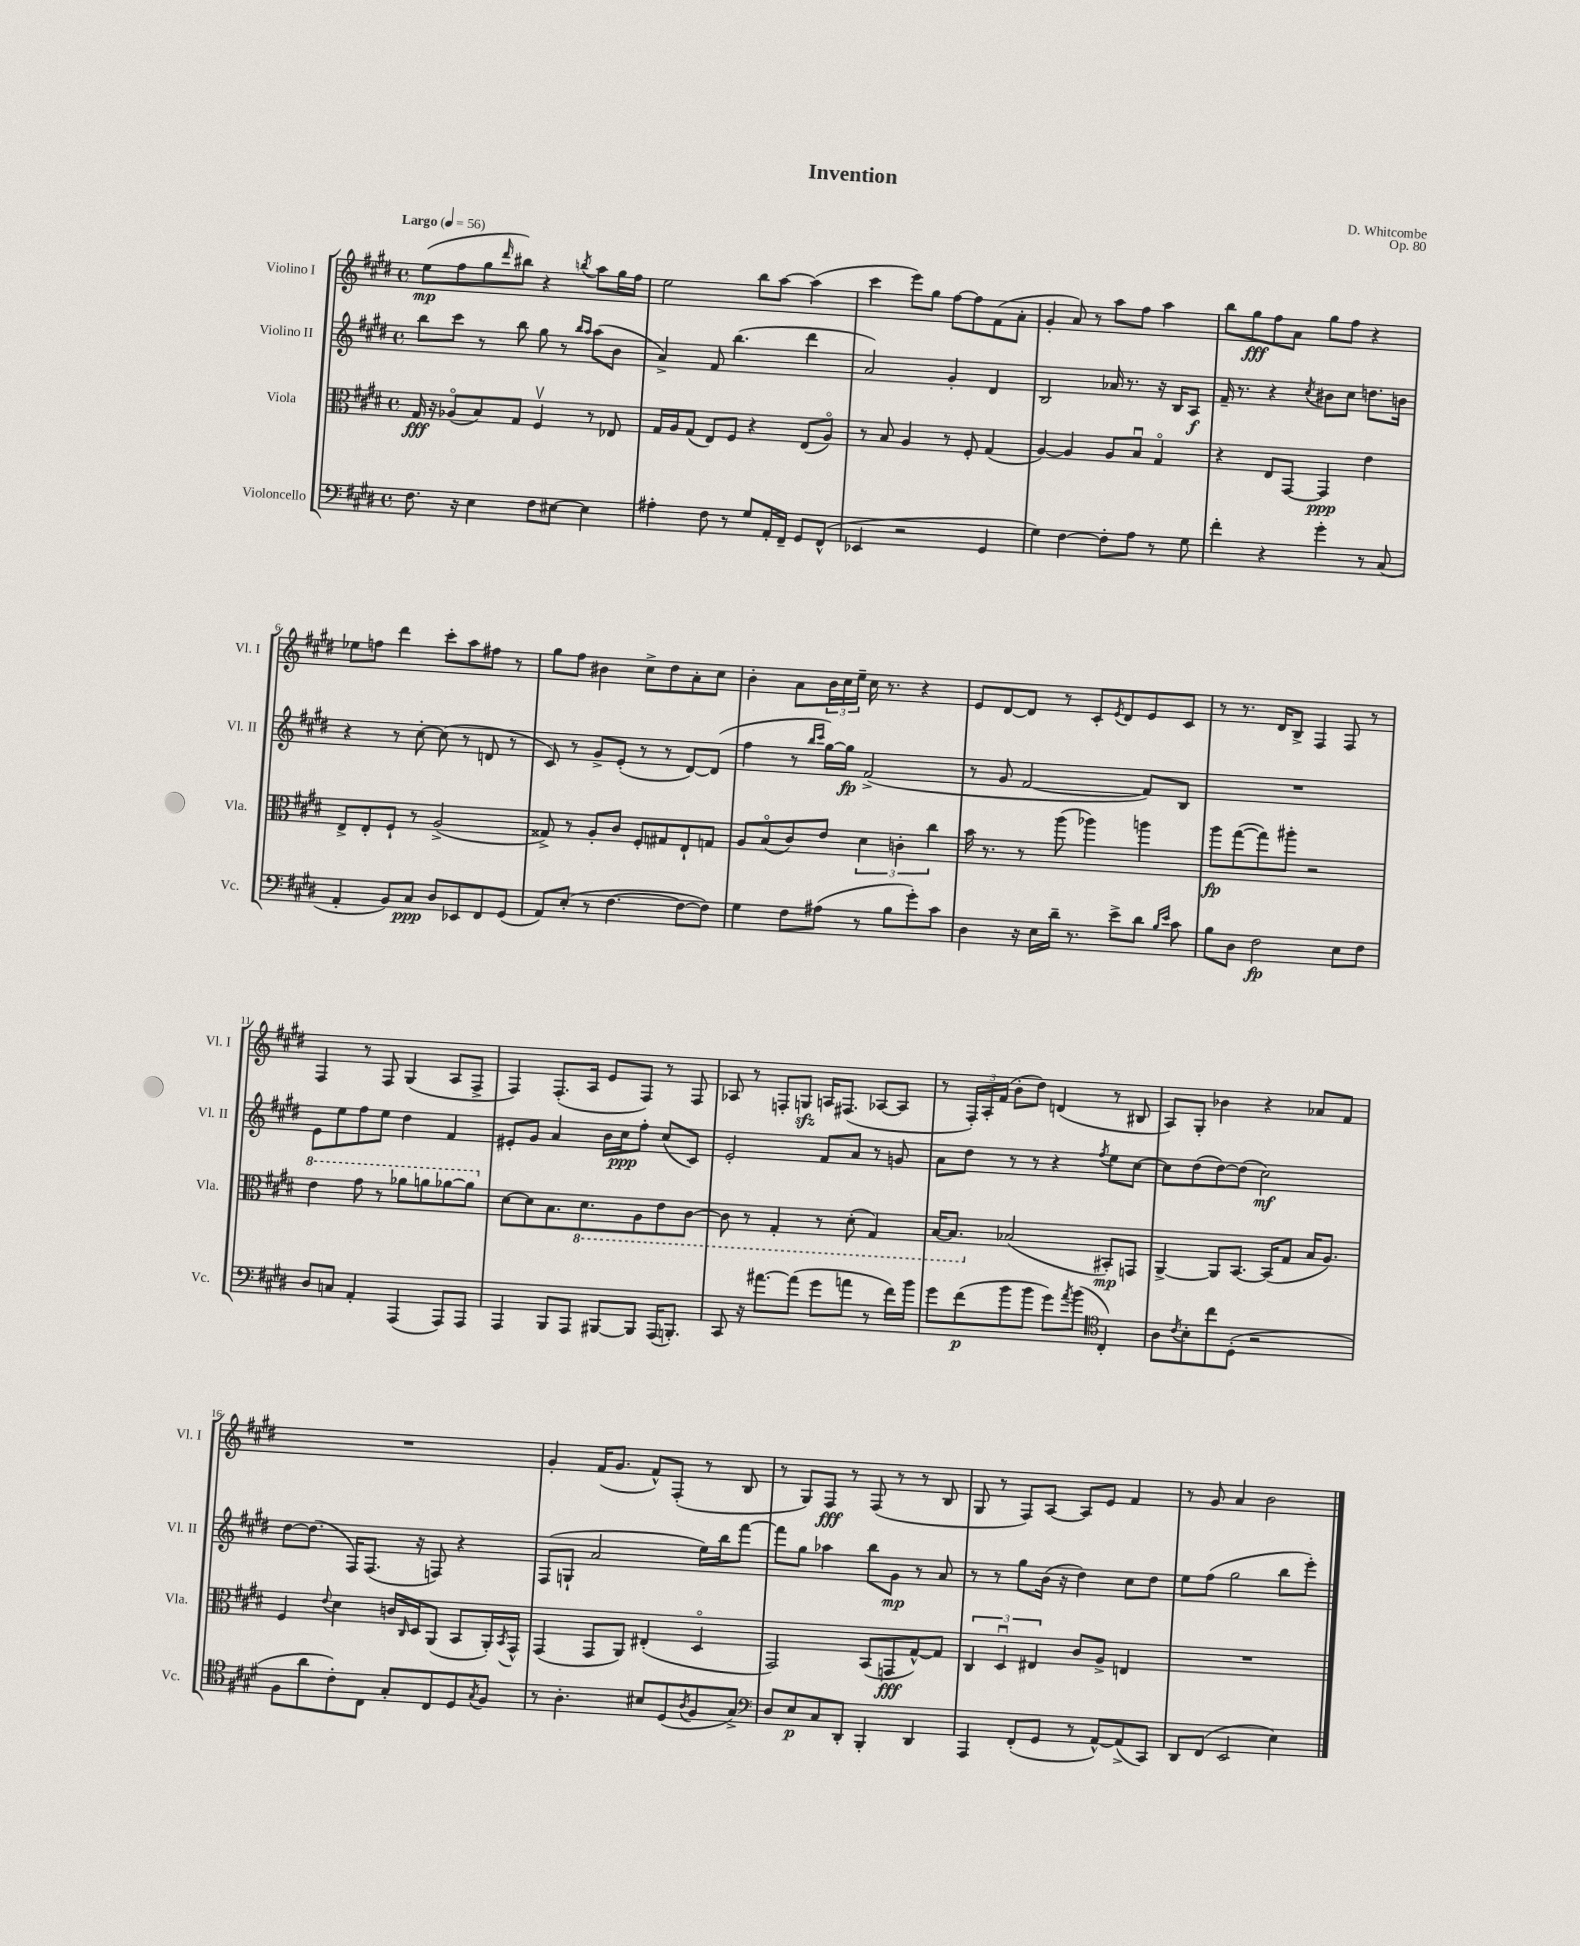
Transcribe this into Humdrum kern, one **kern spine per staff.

**kern	**dynam	**kern	**dynam	**kern	**dynam	**kern	**dynam
*part4	*part4	*part3	*part3	*part2	*part2	*part1	*part1
*staff4	*staff4	*staff3	*staff3	*staff2	*staff2	*staff1	*staff1
*I"Violoncello	*	*I"Viola	*	*I"Violino II	*	*I"Violino I	*
*I'Vc.	*	*I'Vla.	*	*I'Vl. II	*	*I'Vl. I	*
*clefF4	*	*clefC3	*	*clefG2	*	*clefG2	*
*k[f#c#g#d#]	*	*k[f#c#g#d#]	*	*k[f#c#g#d#]	*	*k[f#c#g#d#]	*
*M4/4	*	*M4/4	*	*M4/4	*	*M4/4	*
*met(c)	*	*met(c)	*	*met(c)	*	*met(c)	*
*MM56	*	*MM56	*	*MM56	*	*MM56	*
=1	=1	=1	=1	=1	=1	=1	=1
!	!	!	!	!	!	!LO:TX:a:B:t=Largo	!
8.F#\	.	16G#/	fff	8bb\L	.	(8ee\L	mp
.	.	16r	.	.	.	.	.
.	.	(8A-X/L	.	8ccc#\J	.	8ff#\	.
16r	.	.	.	.	.	.	.
4E\	.	8B/)	.	8r	.	8gg#\	.
.	.	.	.	.	.	16qqddd#/	.
.	.	8G#/J	.	8bb\	.	8bb#X\J)	.
8F#\L	.	4F#v/	.	8gg#\	.	4r	.
[8E#X\J	.	.	.	8r	.	.	.
.	.	.	.	16qqbb/LL	.	.	.
.	.	.	.	16qqaa/JJ	.	8qbbn/	.
4E#\]	.	8r	.	(8aa\L	.	8aa\L	.
.	.	8E-X/	.	8b\J	.	16gg#\L	.
.	.	.	.	.	.	16ff#\JJ	.
=2	=2	=2	=2	=2	=2	=2	=2
4A#X'\	.	16G#/LL	.	4a^/)	.	2ee\	.
.	.	16A/J	.	.	.	.	.
.	.	(8G#/J	.	.	.	.	.
8F#\	.	8E/L)	.	8f#/	.	.	.
8r	.	8F#/J	.	(4.bb\	.	.	.
8G#/L	.	4r	.	.	.	8bb\L	.
16AA'/L	.	.	.	.	.	[8aa\J	.
16FF#~/JJ	.	.	.	.	.	.	.
8GG#/L	.	(8E/L	.	4ddd#\	.	(4aa\]	.
(8FF#^^/J	.	8A/J)	.	.	.	.	.
=3	=3	=3	=3	=3	=3	=3	=3
4EE-X/	.	8r	.	2a/)	.	4ccc#\	.
.	.	8B/	.	.	.	.	.
2r	.	4A/	.	.	.	8eee\L)	.
.	.	.	.	.	.	8gg#\J	.
.	.	8r	.	4g#'/	.	[8ff#\L	.
.	.	8F#'/	.	.	.	8ff#\]	.
4GG#/	.	(4G#/	.	4d#/	.	(8f#\	.
.	.	.	.	.	.	8a'\J	.
=4	=4	=4	=4	=4	=4	=4	=4
4G#\)	.	[4A/)	.	2B/	.	4g#'/	.
[4F#\	.	4A/]	.	.	.	8a/)	.
.	.	.	.	.	.	8r	.
8F#'\L]	.	8A/L	.	16a-X/	.	8aa\L	.
.	.	.	.	8.r	.	.	.
8A\J	.	8Bu/J	.	.	.	8ff#\J	.
8r	.	4G#/	.	16r	.	4aa\	.
.	.	.	.	16B/KL	.	.	.
8G#\	.	.	.	8A/J	f	.	.
=5	=5	=5	=5	=5	=5	=5	=5
4f#'\	.	4r	.	16f#~/	.	8bb\L	.
.	.	.	.	8.r	.	.	.
.	.	.	.	.	.	8gg#\	fff
4r	.	8E/L	.	4r	.	8ff#\	.
.	.	[8GG#/J	.	.	.	8a\J	.
.	.	.	.	8qcc#/	.	.	.
4g#'\	.	4GG#/]	ppp	8b#X\L	.	8gg#\L	.
.	.	.	.	8cc#\J	.	8ff#\J	.
8r	.	4e\	.	8.ddn\L	.	4r	.
(8C#/	.	.	.	.	.	.	.
.	.	.	.	16bn\Jk	.	.	.
!!LO:LB:g=z
=6	=6	=6	=6	=6	=6	=6	=6
4AA'/	.	8E^/L	.	4r	.	8ee-X\L	.
.	.	8E'/	.	.	.	8ffn\J	.
8BB/L)	.	8F#`/J	.	8r	.	4ddd#\	.
8C#/J	ppp	8r	.	[8cc#'\	.	.	.
8D#/L	.	(2A^/	.	(8cc#\]	.	8ccc#'\L	.
8EE-X/	.	.	.	8r	.	8aa\	.
8FF#/	.	.	.	8dn/	.	8ff#X\J	.
(8GG#/J	.	.	.	8r	.	8r	.
=7	=7	=7	=7	=7	=7	=7	=7
8AA/L)	.	8G##X^/)	.	8c#/)	.	8gg#\L	.
(8E'/J	.	8r	.	8r	.	8ff#\J	.
8r	.	8A'/L	.	8g#^/L	.	4b#X\	.
[4.F#\	.	8c#/J	.	(8e'/J	.	.	.
.	.	8F#'/L	.	8r	.	8cc#^\L	.
.	.	8G#X/	.	8r	.	8dd#\	.
8F#\L_	.	8E`/	.	[8d#/L)	.	8a'\	.
8F#\J])	.	8Gn/J	.	(8d#/J]	.	8cc#\J	.
=8	=8	=8	=8	=8	=8	=8	=8
4G#\	.	8A/L	.	4ff#\	.	4b'\	.
.	.	(8B/	.	.	.	.	.
8F#\L	.	8c#/)	.	8r	.	8a\L	.
.	.	.	.	16qqbb/LL	.	.	.
.	.	.	.	16qqccc#/JJ	.	.	.
(8A#X\J	.	8e/J	.	[16gg#\LL)	.	24b\L	.
.	.	.	.	.	.	24cc#\	.
.	.	.	.	16gg#\JJ]	fp	.	.
.	.	.	.	.	.	24ee~\JJ	.
8r	.	6d#\	.	(2f#^/	.	16cc#\	.
.	.	.	.	.	.	8.r	.
8B\L	.	.	.	.	.	.	.
.	.	6cn'\	.	.	.	.	.
8g#'\)	.	.	.	.	.	4r	.
.	.	6cc#\	.	.	.	.	.
8c#\J	.	.	.	.	.	.	.
=9	=9	=9	=9	=9	=9	=9	=9
4D#\	.	16b\	.	8r	.	8e/L	.
.	.	8.r	.	.	.	.	.
.	.	.	.	8g#/	.	[8d#/	.
16r	.	8r	.	[2f#/	.	8d#/J]	.
16E\LL	.	.	.	.	.	.	.
16d#~\JJ	.	(8aa\	.	.	.	8r	.
8.r	.	.	.	.	.	.	.
.	.	4aa-X\)	.	.	.	8c#'/L	.
.	.	.	.	.	.	8qe/	.
8e^\L	.	.	.	.	.	8d#/	.
8d#\J	.	4aan\	.	8f#/L])	.	8e/	.
16qqB/LL	.	.	.	.	.	.	.
16qqe/JJ	.	.	.	.	.	.	.
8c#\	.	.	.	8B/J	.	8c#/J	.
=10	=10	=10	=10	=10	=10	=10	=10
8B\L	.	8aa\L	fp	1r	.	8r	.
8D#\J	.	([8gg#\	.	.	.	8.r	.
2F#\	fp	8gg#\])	.	.	.	.	.
.	.	.	.	.	.	16d#/KL	.
.	.	8aa#X'\J	.	.	.	8B^/J	.
.	.	2r	.	.	.	4F#/	.
8E\L	.	.	.	.	.	8F#/	.
8F#\J	.	.	.	.	.	8r	.
!!LO:LB:g=z
=11	=11	=11	=11	=11	=11	=11	=11
*	*	*8va	*	*	*	*	*
8D#/L	.	4ee\	.	8e\L	.	4F#/	.
8Cn/J	.	.	.	8ee\	.	.	.
4AA'/	.	8gg#\	.	8ff#\	.	8r	.
.	.	8r	.	8ee\J	.	8F#/	.
(4AAA/	.	8aa-X\L	.	4dd#\	.	(4G#/	.
.	.	8aan\	.	.	.	.	.
8AAA/L)	.	[8aa-X\	.	4f#/	.	8A/L	.
8AAA/J	.	8aa-\J]	.	.	.	8F#^/J	.
=12	=12	=12	=12	=12	=12	=12	=12
*	*	*X8va	*	*	*	*	*
4AAA/	.	[8d#\L	.	8e#X'/L	.	4F#/)	.
.	.	8d#\]	.	8g#/J	.	.	.
8BBB/L	.	8.B\	.	4a/	.	(8.F#'/L	.
8AAA/J	.	.	.	.	.	.	.
*	*	*8ba	*	*	*	*	*
.	.	8.D#\	.	.	.	16A/Jk	.
[8BBB#X/L	.	.	.	16b\LL	.	8e/L	.
.	.	.	.	16cc#\J	ppp	.	.
8BBB#/J]	.	8AA\	.	8ff#'\J	.	8F#/J)	.
(16AAA/KL	.	8E\	.	(8cc#/L	.	8r	.
8.BBBn'/J)	.	.	.	.	.	.	.
.	.	[8C#\J	.	8c#/J)	.	8F#/	.
=13	=13	=13	=13	=13	=13	=13	=13
8CC#/	.	8C#\]	.	2e'/	.	8A-X/	.
16r	.	8r	.	.	.	8r	.
[8.a#X\L	.	.	.	.	.	.	.
.	.	4GG#'/	.	.	.	8Fn'/L	.
(8a#\J]	.	.	.	.	.	8Gnzz/J	.
8g#\L	.	8r	.	8f#/L	.	16An/KL	.
.	.	.	.	.	.	(8.F#X/J	.
8an\J	.	(8D#'\	.	8a/J	.	.	.
8r	.	4GG#/)	.	8r	.	[8A-X/L	.
16f#\LL)	.	.	.	8gn/	.	8A-/J]	.
16b\JJ	.	.	.	.	.	.	.
=14	=14	=14	=14	=14	=14	=14	=14
8g#\L	.	[16BB/KL	.	8a\L	.	8r	.
.	.	8.BB/J]	.	.	.	.	.
(8f#\	p	.	.	8dd#\J	.	24F#'/LL)	.
.	.	.	.	.	.	24A'/	.
.	.	.	.	.	.	(24f#/JJ	.
*	*	*X8ba	*	*	*	*	*
8b\	.	(2B-X/	.	8r	.	8b'\L	.
8b\J	.	.	.	8r	.	8dd#\J)	.
8g#\L)	.	.	.	4r	.	(4dn/	.
8qa/	.	.	.	.	.	.	.
(8b\J	.	.	.	.	.	.	.
*clefC4	*	*	*	*	*	*	*
.	.	.	.	8qff#/	.	.	.
4C#'/)	.	8BB#X'/L)	mp	8ee\L	.	8r	.
.	.	8GGn/J	.	[8cc#\J	.	8B#X/	.
=15	=15	=15	=15	=15	=15	=15	=15
8A\L	.	[4AA^/	.	8cc#\L]	.	8A/L)	.
8qc#/	.	.	.	.	.	.	.
8B'\	.	.	.	(8dd#\	.	8G#'/J	.
8cc#\	.	8AA/L]	.	[8dd#\)	.	4b-X\	.
(8D#'\J	.	[8.BB/J	.	(8dd#\J]	.	.	.
2r	.	.	.	2cc#\)	mf	4r	.
.	.	(16BB/KL]	.	.	.	.	.
.	.	8G#/J	.	.	.	.	.
.	.	16B/KL	.	.	.	8a-X/L	.
.	.	8.A/J)	.	.	.	.	.
.	.	.	.	.	.	8f#/J	.
!!LO:LB:g=z
=16	=16	=16	=16	=16	=16	=16	=16
8F#\L	.	4F#/	.	[8dd#\L	.	1r	.
8a\	.	.	.	(8.dd#\J]	.	.	.
.	.	8qqe/	.	.	.	.	.
8c#'\)	.	4d#\	.	.	.	.	.
.	.	.	.	16F#/KL)	.	.	.
8C#\J	.	.	.	(8.F#/J	.	.	.
8G#'/L	.	16cn/LL	.	.	.	.	.
.	.	16qqC#/	.	.	.	.	.
.	.	16D#/J	.	16r	.	.	.
8C#/	.	(8AA/J	.	8Fn/)	.	.	.
8D#/	.	8BB/L	.	4r	.	.	.
8qG#/	.	.	.	.	.	.	.
8F#/J	.	16AA'/L)	.	.	.	.	.
.	.	8qBB/	.	.	.	.	.
.	.	16GG#^^/JJ	.	.	.	.	.
=17	=17	=17	=17	=17	=17	=17	=17
8r	.	(4GG#/	.	(8F#/L	.	4g#'/	.
4.A'\	.	.	.	8Gn`/J	.	.	.
.	.	8GG#/L	.	2a/	.	(16f#/KL	.
.	.	.	.	.	.	8.g#/J	.
.	.	8AA/J)	.	.	.	.	.
8B#X/L	.	(4E#X'/	.	.	.	8f#^^/L)	.
(8D#/	.	.	.	.	.	(8F#'/J	.
8qA/	.	.	.	.	.	.	.
8F#/	.	4D#/	.	16ee\LL)	.	8r	.
.	.	.	.	16bb\J	.	.	.
8G#^/J)	.	.	.	[8fff#\J	.	8B/	.
=18	=18	=18	=18	=18	=18	=18	=18
*clefF4	*	*	*	*	*	*	*
8D#/L	.	2GG#/)	.	8fff#\L]	.	8r	.
8E/	p	.	.	8gg#\J	.	8G#/L)	.
8C#/	.	.	.	4aa-X\	.	8F#/J	fff
8DD#'/J	.	.	.	.	.	8r	.
4BBB'/	.	(8BB/L	.	8bb\L	.	(8F#/	.
.	.	8GGn/	fff	8g#\J	mp	8r	.
4DD#/	.	[8G#^^/)	.	8r	.	8r	.
.	.	8G#/J]	.	8a/	.	8B/	.
=19	=19	=19	=19	=19	=19	=19	=19
4AAA/	.	6C#/	.	8r	.	8G#/	.
.	.	.	.	8r	.	8r	.
.	.	6D#u/	.	.	.	.	.
(8FF#'/L	.	.	.	8gg#\L	.	8F#/L)	.
.	.	6E#X/	.	.	.	.	.
8GG#/J	.	.	.	(16b\Jk	.	[8A/J	.
.	.	.	.	16r	.	.	.
8r	.	8c#/L	.	4dd#\)	.	8A/L]	.
[8AA^^/L)	.	8A^/J	.	.	.	8e/J	.
(8AA^/]	.	4En/	.	8cc#\L	.	4f#/	.
8CC#/J)	.	.	.	8dd#\J	.	.	.
=20	=20	=20	=20	=20	=20	=20	=20
8DD#/L	.	1r	.	8ee\L	.	8r	.
(8FF#/J	.	.	.	(8ff#\J	.	8g#/	.
2EE/	.	.	.	2gg#\	.	4a/	.
.	.	.	.	.	.	2b\	.
4E\)	.	.	.	8bb\L	.	.	.
.	.	.	.	8eee'\J)	.	.	.
==	==	==	==	==	==	==	==
*-	*-	*-	*-	*-	*-	*-	*-
